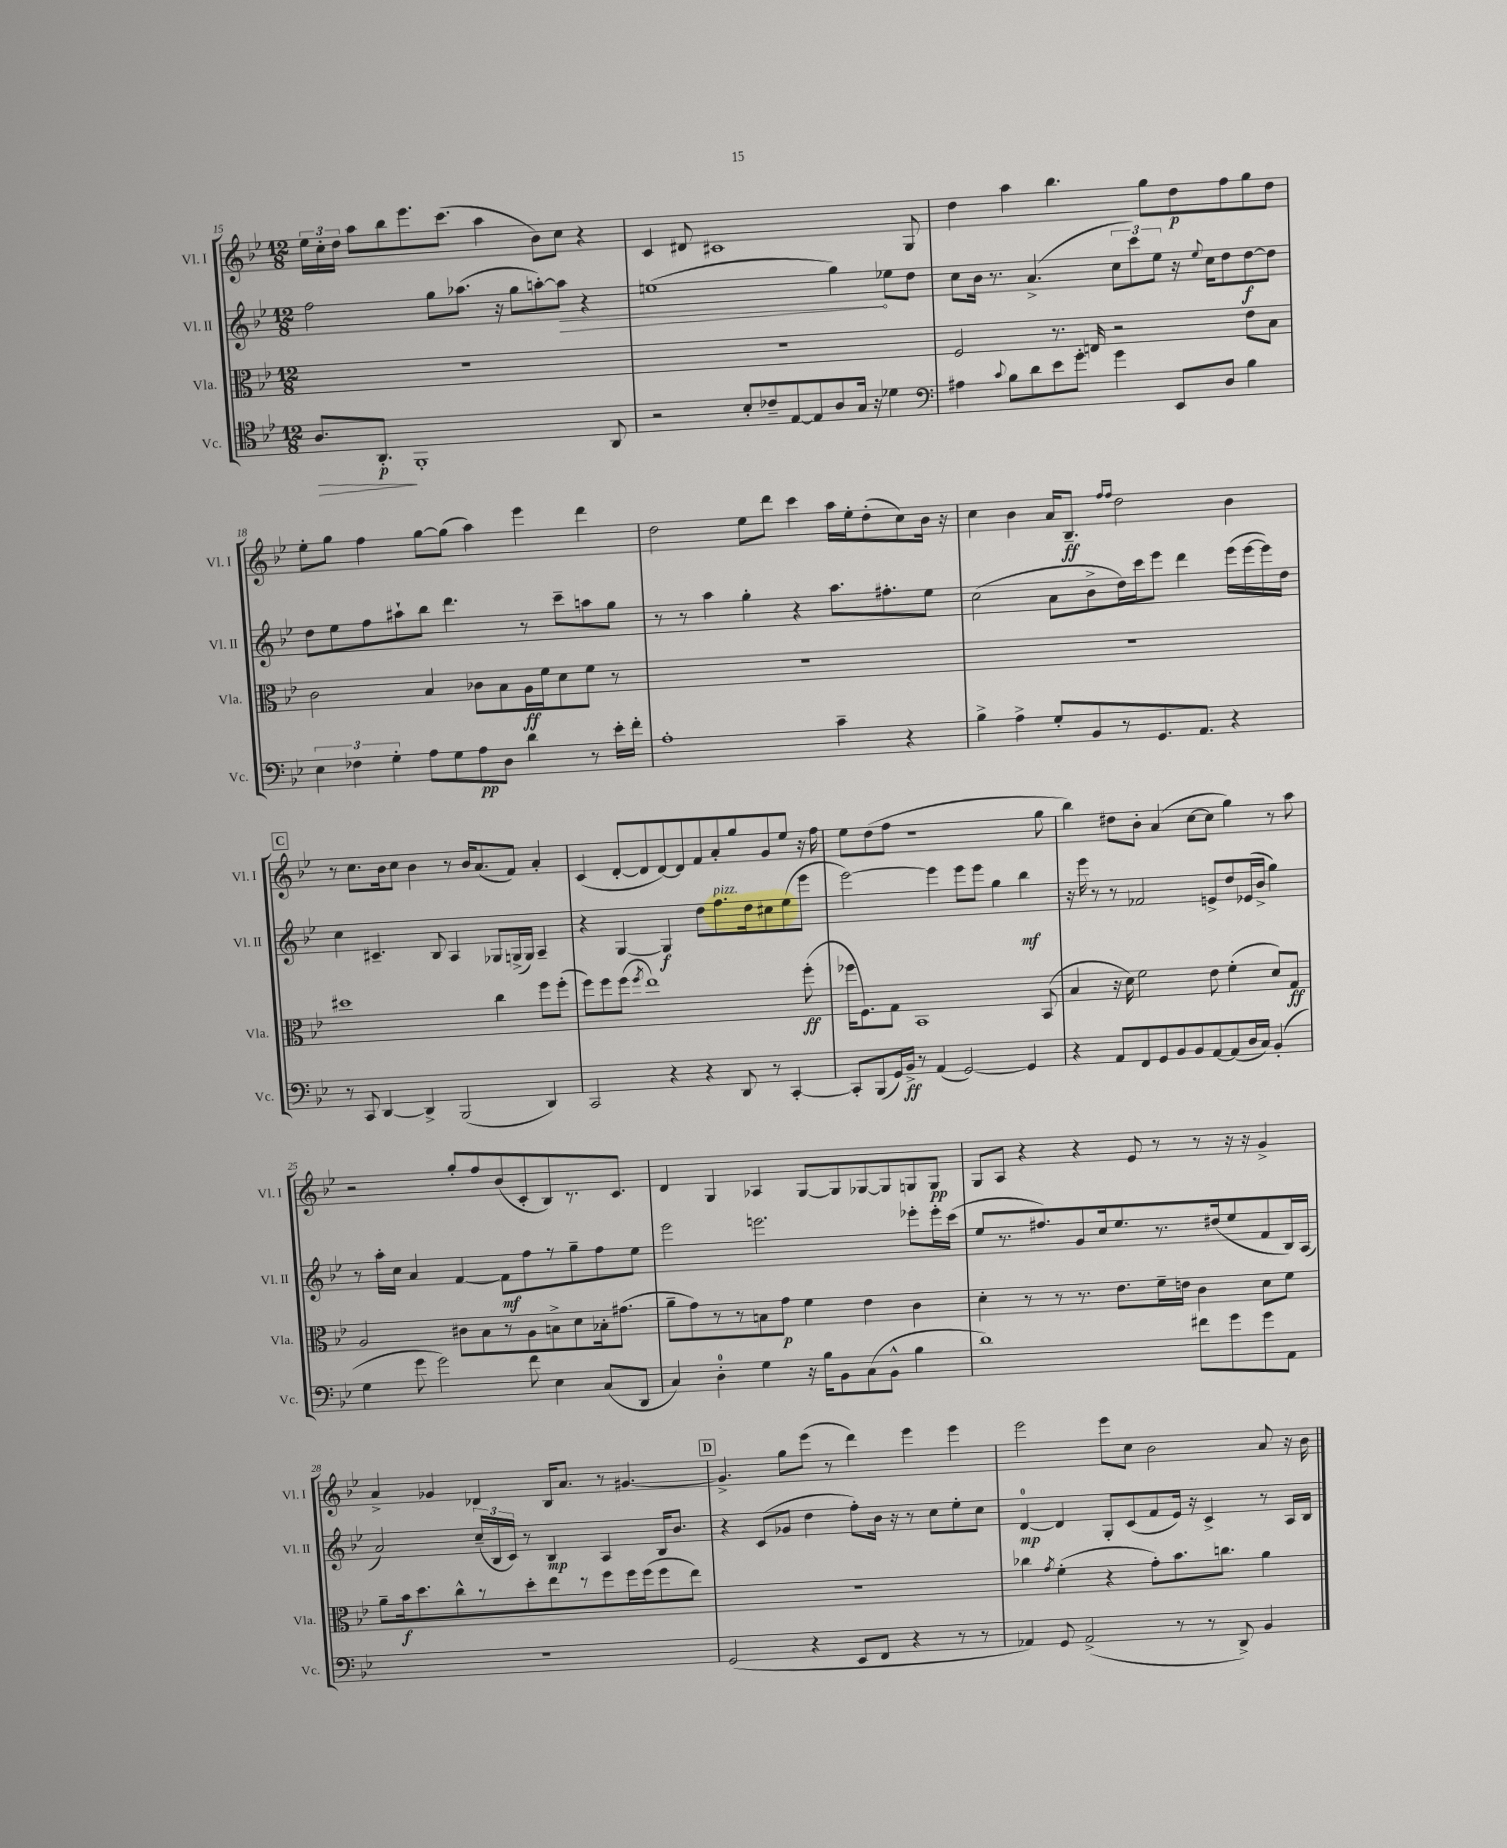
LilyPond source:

<<
\new StaffGroup <<
\new Staff = "s0" \with { instrumentName = "Vl. I" shortInstrumentName = "Vl. I" } {
    \clef treble \key bes \major \numericTimeSignature \time 12/8
    \autoBeamOff \tuplet 3/2 { ees''16[ c''16-. d''16] } a''8[ bes''8 ees'''8. c'''8.]( a''4 bes'8[) c''8] r4 |
    c'4 dis'8 cis'1 g8 |
    d''4 a''4 bes''4. g''8[ d''8\p f''8 g''8 d''8] |
    ees''8[-. g''8] f''4 g''8[~ g''8]( a''4) ees'''4 d'''4 |
    d''2 ees''8[ d'''8] c'''4 a''16[ ees''16-. d''8-.( c''8) bes'16] r16 |
    c''4 bes'4 a'16[ bes8.]--\ff \grace { f''16[ f''16] } d''2 bes'4 |
    \mark \markup { \box "C" } r8 c''8.[ bes'16 c''8] bes'4 r8 bes'16[ a'8.( f'8]) a'4-. |
    c'4( d'8[~-. d'8 d'8~) d'8 f'8 a'8-. g''8 g'8 ees''8] r16 f''16 |
    ees''8[ d''8( f''8] r1 g''8 |
    bes''4) dis''8[ bes'8]-. a'4( c''8[~ c''8] g''4) r8 a''8 |
    r2 g''8[-. f''8 bes'8( c'8-. bes8) r8. c'8.] |
    d'4 g4 aes4 g8[~ g8 ges8~ ges8 g8 g8]\pp |
    g8[ a8] r4 r4 ees'8 r8 r8 r16 r16 g'4-> |
    a'4-> ges'4 des'4 bes16[ a'8.] r8 gis'4.~ |
    \mark \markup { \box "D" } gis'4.-> g''8[ ees'''8]( r8 d'''4) ees'''4 ees'''4 |
    ees'''2 ees'''8[ c''8] bes'2 a'8 r16 bes'16 \bar "|." |
}
\new Staff = "s1" \with { instrumentName = "Vl. II" shortInstrumentName = "Vl. II" } {
    \clef treble \key bes \major \numericTimeSignature \time 12/8
    \autoBeamOff f''2 g''8[ aes''8.]( r16 g''8[ a''8~-.) \once \override Hairpin.circled-tip = ##t a''8]\> r4 |
    e''1( g''4\!) ees''8[ d''8] |
    c''8[ bes'16] r8. a'4.->( \tuplet 3/2 { c''8[ c'''8) ees''8] } r16 \appoggiatura { ees''8 } c''16[ d''8 d''8~\f d''8] |
    d''8[ ees''8 f''8 ais''8-! bes''8] d'''4. r8 c'''8[-- a''8 g''8] |
    r8 r8 a''4 g''4-. r4 a''8.[ fis''8.-. ees''8] |
    c''2( a'8[ bes'8-> d''16) c'''16 ees'''8] d'''4 ees'''16[( ees'''16~ ees'''16) d''16] |
    \mark \markup { \box "C" } c''4 cis'4.-- bes8 a4 ges8[ g16->( g16]) a4-- |
    r4 g4~ g4\f d''8[ f''8.^\markup { \italic "pizz." } d''16 cis''8 ees''8( ees'''8] |
    ees'''2~) ees'''4 ees'''8[ ees'''8] g''4 bes''4\mf |
    r16 ees'''16 r8 r8 fes'2 e'8[-> d''8 ees'16( bes'16]-> g''4) |
    r8 a''16[-. c''16] a'4 f'4~ f'8[\mf f''8 r8 g''8-- f''8 ees''8] |
    ees'''2 e'''2. ees'''8[-. ees'''16-. c'''16]( |
    ees''8[ r8. fis''8.) g'8 c''16 ees''8. r8. dis''16( ees''8 f'8 bes16) a16]( |
    a'2) \tuplet 3/2 { c''16[--( bes16 c'16]) } r8 bes4\mp a4 bes16[ bes'8.] |
    \mark \markup { \box "D" } r4 c'8[( ges'8] d''4 f''8[-.) bes'16] r16 r8 c''8[ ees''8-. c''8] |
    d'4-0~\mp d'4 g8[-. c'8( f'8 ees'16]) r16 c'4-> r8 a16[ bes16] \bar "|." |
}
\new Staff = "s2" \with { instrumentName = "Vla." shortInstrumentName = "Vla." } {
    \clef alto \key bes \major \numericTimeSignature \time 12/8
    \autoBeamOff R1. |
    R1. |
    f2 r8. e16 r2 ees'8[ bes8] |
    c'2 bes4 ces'8[ bes8 a16\ff f'16 d'8 f'8] r8 |
    R1. |
    R1. |
    \mark \markup { \box "C" } dis''1 c''4 f''8[ f''8]-.( |
    f''8[) f''8 f''8]( \acciaccatura { f''8 } ees''1) f''8-.\ff( |
    fes''16[ f8.) g8] bes,1 bes,8( |
    bes4 r16 d'16) f'2 ees'8 f'4-.( d'8[) g8]\ff |
    a2 cis'8[ bes8 r8 a8 b8-> d'8 bes16-. gis'8.]( |
    a'8[-- g'8) r8 r8 b8 g'8]\p f'4 ees'4 c'4 |
    d'4-. r8 r8 r8. ees'8.[ f'16-- e'16] c'4 d'8[ f'8] |
    a'8[-- bes'16\f d''8. c''8-^ r8 d''8-. ees''8 r8 f''8 f''16 f''16( f''8 ees''8]) |
    \mark \markup { \box "D" } R1. |
    ces''4 \acciaccatura { g'8 } f'4-.( r4 g'8[-.) bes'8. c''8.] a'4 \bar "|." |
}
\new Staff = "s3" \with { instrumentName = "Vc." shortInstrumentName = "Vc." } {
    \clef tenor \key bes \major \numericTimeSignature \time 12/8
    \autoBeamOff a8.[\> a,8.]-.\p\! f,1-. a,8 |
    r2 bes8[-. ces'8-- ees8~ ees8 a8 g16] r16 des'4 |
    \clef bass ais4 \appoggiatura { c'8 } bes8[ d'8 ees'8 g'8]-. g'4 ees,8[ d8] bes4 |
    \tuplet 3/2 { ees4 fes4 g4-. } a8[ g8 a8\pp d8] d'4 r8 ees'16[-. f'16]-. |
    a1-. c'4-- r4 |
    bes4-> a4-> g8[-. bes,8 r8 g,8. a,8.] r4 |
    \mark \markup { \box "C" } r8 c,8 d,4~ d,4-> bes,,2( d,4) |
    c,2 r4 r4 d,8 r8 c,4~-. |
    c,8[-. bes,,8( g,16) bes,16]->\ff r8 a,4( g,2~) g,4 |
    r4 a,8[ f,8 g,8 bes,8 bes,8 a,8~ a,8( d16 c16]) bes,4-.( |
    g4 g'8 g'2) f'8 ees4 c8[( d,8] |
    c4) d4-0-. g4 r16 bes16[ bes,8 c8( bes,8]-^ bes4 |
    d'1) fis'8[ g'8 g'8 a,8] |
    R1. |
    \mark \markup { \box "D" } g,2( r4 ees,8[ f,8] r4 r8 r8 |
    aes,4) g,8 aes,2->( r8 r8 d,8->) bes,4 \bar "|." |
}
>>
>>
\layout { \context { \Score currentBarNumber = #15 } }
